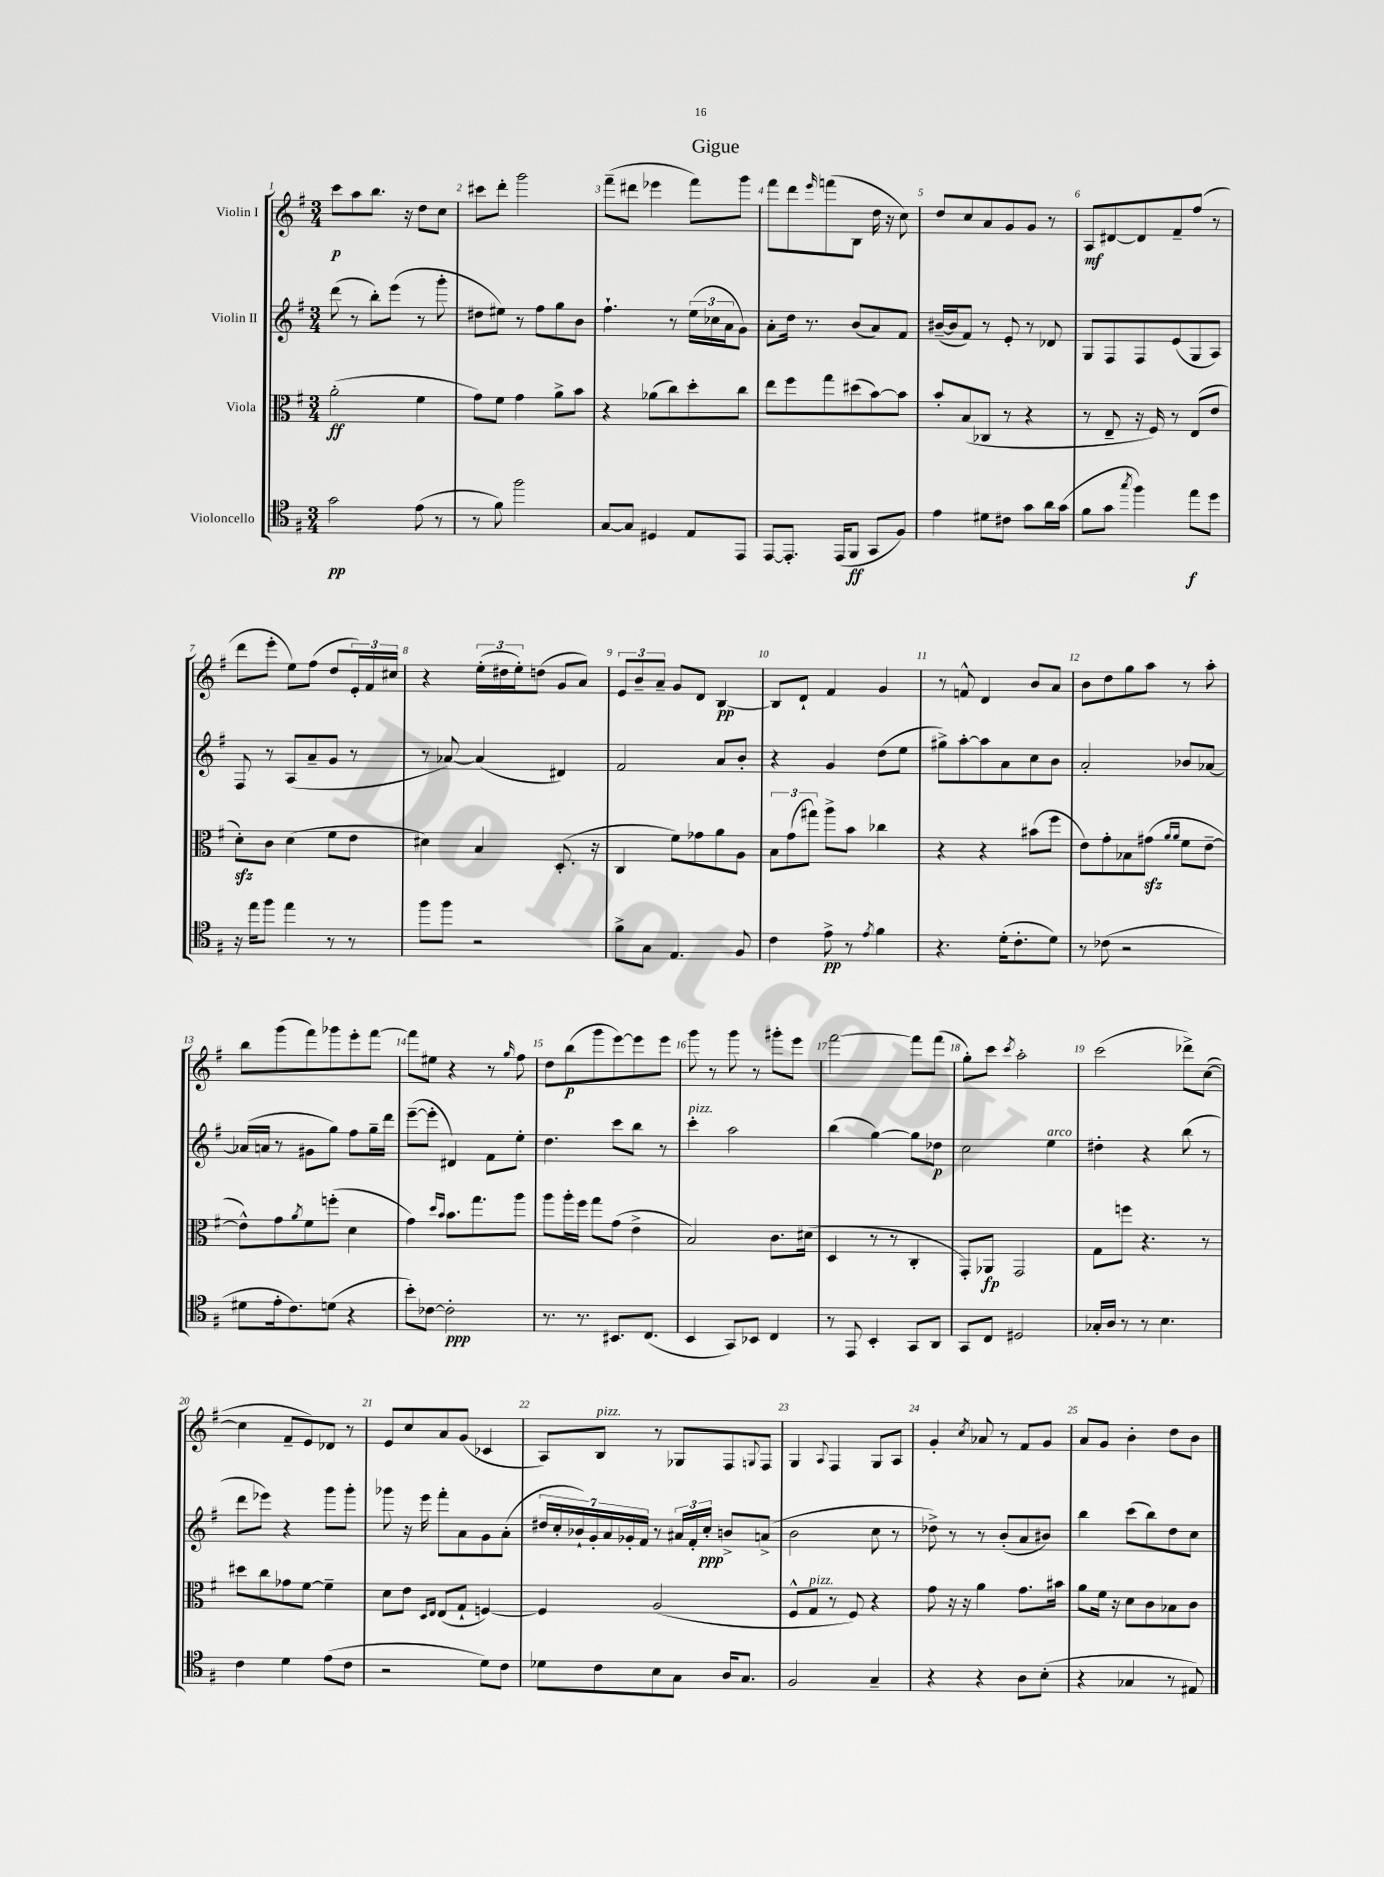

**kern	**dynam	**kern	**dynam	**kern	**dynam	**kern	**dynam
*part4	*part4	*part3	*part3	*part2	*part2	*part1	*part1
*staff4	*staff4	*staff3	*staff3	*staff2	*staff2	*staff1	*staff1
*I"Violoncello	*	*I"Viola	*	*I"Violin II	*	*I"Violin I	*
*clefC4	*	*clefC3	*	*clefG2	*	*clefG2	*
*k[f#]	*	*k[f#]	*	*k[f#]	*	*k[f#]	*
*M3/4	*	*M3/4	*	*M3/4	*	*M3/4	*
=1	=1	=1	=1	=1	=1	=1	=1
2g\	pp	(2a'\	ff	(8ddd\	.	8ccc\L	p
.	.	.	.	8r	.	8aa\	.
.	.	.	.	8bb'\L)	.	8.bb\J	.
.	.	.	.	(8eee\J	.	.	.
.	.	.	.	.	.	16r	.
(8e\	.	4f#\	.	8r	.	8dd\L	.
8r	.	.	.	8ggg'\	.	8cc\J	.
=2	=2	=2	=2	=2	=2	=2	=2
8r	.	8g\L)	.	8dd#X\L	.	8ccc#X\L	.
8f#\)	.	8f#\J	.	8ee#X\J)	.	8ddd'\J	.
2ff#\	.	4g\	.	8r	.	2ggg\	.
.	.	.	.	8ff#\L	.	.	.
.	.	8a^\L	.	8gg\	.	.	.
.	.	8b\J	.	8b\J	.	.	.
=3	=3	=3	=3	=3	=3	=3	=3
[8G/L	.	4r	.	4.ff#`\	.	(8fff#~\L	.
8G/J]	.	.	.	.	.	8ddd#X\J	.
4D#X/	.	(8a-X\L	.	.	.	4eee-X\	.
.	.	8cc\)	.	8r	.	.	.
8E/L	.	8dd'\	.	(24ee\LL	.	8fff#\L)	.
.	.	.	.	24cc-X\	.	.	.
.	.	.	.	24a\J	.	.	.
8EE/J	.	8cc\J	.	8g\J)	.	8ggg\J	.
=4	=4	=4	=4	=4	=4	=4	=4
[8EE/L	.	8ee\L	.	8a'\L	.	8fff#\L	.
8.EE'/J]	.	8ff#\	.	16dd\Jk	.	8ddd\	.
.	.	.	.	8.r	.	.	.
.	.	.	.	.	.	16qqeee/	.
.	.	8gg\	.	.	.	(8fffn\	.
(16EE/KL	.	.	.	.	.	.	.
8FF#/J	ff	(8dd#X\	.	(8b/L	.	8B\J	.
8GG/L	.	[8b\)	.	8a/)	.	16dd\	.
.	.	.	.	.	.	16r	.
8F#/J)	.	8b\J]	.	8f#/J	.	8cc\)	.
=5	=5	=5	=5	=5	=5	=5	=5
4e\	.	8b'/L	.	([16b#X~/LL	.	8dd/L	.
.	.	.	.	16b#/J]	.	.	.
.	.	(8B/	.	8f#/J)	.	8cc/	.
8d#X\L	.	8C-X/J	.	8r	.	8a/	.
8c#X\J	.	8r	.	8e'/	.	8g/	.
8g\L	.	4r	.	8r	.	8g/J	.
16a\L	.	.	.	8d-X/	.	8r	.
(16g\JJ	.	.	.	.	.	.	.
=6	=6	=6	=6	=6	=6	=6	=6
8f#\L	.	8r	.	8G/L	.	8A/L	mf
8g\J	.	8E~/	.	8F#/	.	[8d#X/	.
8qgg/	.	.	.	.	.	.	.
4ff#\)	.	16r	.	8F#/	.	8d#/]	.
.	.	16F#/)	.	.	.	.	.
.	.	8r	.	(8e/	.	8f#~/	.
8ee\L	f	(8E/L	.	8G/	.	(8ff#/J	.
8dd\J	.	8e/J	.	8A/J)	.	8r	.
!!LO:LB:g=z
=7	=7	=7	=7	=7	=7	=7	=7
16r	.	8dzz'\L)	.	8F#/	.	8ddd\L	.
16ee\KL	.	.	.	.	.	.	.
8ff#\J	.	8c\J	.	8r	.	8eee'\J	.
4ee\	.	(4d\	.	(8A/L	.	8ee\L)	.
.	.	.	.	8a~/	.	(8ff#\J	.
8r	.	8f#\L	.	8g/J	.	8dd/L	.
8r	.	8e\J	.	8r	.	24e'/L)	.
.	.	.	.	.	.	24f#/	.
.	.	.	.	.	.	24cc#X/JJ	.
=8	=8	=8	=8	=8	=8	=8	=8
8ff#\L	.	4d#X\)	.	8r	.	4r	.
8ff#\J	.	.	.	[8a-X/)	.	.	.
2r	.	4B/	.	(4a-/]	.	(24ee'\LL	.
.	.	.	.	.	.	24dd#X\	.
.	.	.	.	.	.	24ee'\J)	.
.	.	.	.	.	.	(8ddn\J	.
.	.	(8.D'/	.	4d#X/)	.	8g/L	.
.	.	.	.	.	.	8a/J)	.
.	.	16r	.	.	.	.	.
=9	=9	=9	=9	=9	=9	=9	=9
8f#^\L	.	4C/	.	2f#/	.	12e/L	.
.	.	.	.	.	.	12b~/	.
8G\J	.	.	.	.	.	.	.
.	.	.	.	.	.	12a~/J	.
4.E/	.	8f#\L)	.	.	.	8g/L	.
.	.	8g-X\	.	.	.	8d/J	.
.	.	8a\	.	8a/L	.	[4B/	pp
8F#/	.	8A\J	.	8b'/J	.	.	.
=10	=10	=10	=10	=10	=10	=10	=10
4c\	.	12B\L	.	4r	.	8B/L]	.
.	.	(12g\	.	.	.	.	.
.	.	.	.	.	.	8d`/J	.
.	.	12gg#X\J)	.	.	.	.	.
8e^\	pp	8aa^\L	.	4g/	.	4f#/	.
8r	.	8b\J	.	.	.	.	.
8qe/	.	.	.	.	.	.	.
4f#\	.	4cc-X\	.	(8dd\L	.	4g/	.
.	.	.	.	8ee\J	.	.	.
=11	=11	=11	=11	=11	=11	=11	=11
4.r	.	4r	.	8gg#X^\L)	.	8r	.
.	.	.	.	[8aa'\	.	8fn^^/	.
.	.	4r	.	8aa\]	.	4d/	.
(16d'\KL	.	.	.	8a\	.	.	.
8.c'\	.	.	.	.	.	.	.
.	.	(8b#X\L	.	8cc\	.	8b/L	.
8d\J)	.	8ff#\J	.	8b\J	.	8a/J	.
=12	=12	=12	=12	=12	=12	=12	=12
8r	.	8e\L)	.	2a'/	.	8b\L	.
(8c-X\	.	8g'\	.	.	.	8dd\	.
2r	.	8B-X\	.	.	.	8gg\	.
.	.	(8g#Xzz\J	.	.	.	8aa\J	.
.	.	16qqa/LL	.	.	.	.	.
.	.	16qqa/JJ	.	.	.	.	.
.	.	8f#\L	.	8b-X/L	.	8r	.
.	.	[8e~\J	.	[8a-X/J	.	8aa'\	.
!!LO:LB:g=z
=13	=13	=13	=13	=13	=13	=13	=13
8d#X\L	.	8e^^\L])	.	(16a-X/LL]	.	8bb\L	.
.	.	.	.	16an/JJ	.	.	.
16e'\k	.	8g\	.	8r	.	(8ggg\	.
8.c\)	.	.	.	.	.	.	.
.	.	8qa/	.	.	.	.	.
.	.	8f#\	.	8g#X\L	.	8fff#\)	.
(8dn\J	.	(8ffn'\J	.	8gg\J)	.	8ggg-X\	.
4r	.	4d\	.	8ff#\L	.	8eee'\	.
.	.	.	.	16gg~\L	.	[8fff#\J	.
.	.	.	.	16ddd\JJ	.	.	.
=14	=14	=14	=14	=14	=14	=14	=14
8b'\L)	.	4g\)	.	([8eee~\L	.	8fff#\L]	.
[8c-X\J	.	.	.	8eee'\J]	.	8ee#X\J	.
.	.	16qqdd/LL	.	.	.	.	.
.	.	16qqb/JJ	.	.	.	.	.
2c-'\]	ppp	8.b\L	.	4d#X/)	.	4r	.
.	.	8.gg\	.	.	.	.	.
.	.	.	.	8f#\L	.	8r	.
.	.	.	.	.	.	16qqgg/	.
.	.	8aa\J	.	8ee'\J	.	8ff#\	.
=15	=15	=15	=15	=15	=15	=15	=15
8.r	.	8aa\L	.	4.dd\	.	8dd\L	.
.	.	16aa'\L	.	.	.	(8bb\	p
8.r	.	16ff#\JJ	.	.	.	.	.
.	.	8gg\L	.	.	.	8ggg\	.
8.BB#X/L	.	(8g\J	.	8ccc\L	.	[8eee\)	.
.	.	4e^\	.	8bb\J	.	8eee\]	.
(8.C/J	.	.	.	.	.	.	.
.	.	.	.	8r	.	8eee\J	.
=16	=16	=16	=16	=16	=16	=16	=16
!	!	!	!	!LO:TX:a:i:t=pizz.	!	!	!
4BB/	.	2B/)	.	4ccc'\	.	8ggg\	.
.	.	.	.	.	.	8r	.
8GG/L)	.	.	.	2aa\	.	8ggg\	.
8BB-X/J	.	.	.	.	.	8r	.
4C/	.	8.c\L	.	.	.	8ggg#X'\L	.
.	.	.	.	.	.	8eee\J	.
.	.	(16d#X\Jk	.	.	.	.	.
=17	=17	=17	=17	=17	=17	=17	=17
8r	.	4D/	.	(4bb\	.	[2fff#\	.
8EE/	.	.	.	.	.	.	.
4BB'/	.	8r	.	[4gg\)	.	.	.
.	.	8r	.	.	.	.	.
8GG/L	.	4C'/	.	8gg\L]	.	8fff#\L]	.
8AA/J	.	.	.	8dd-X\J	p	(8fff#\J	.
=18	=18	=18	=18	=18	=18	=18	=18
8GG/L	.	8GG'/L)	.	2cc\	.	8gg'\L)	.
8C/J	.	8AA-X/J	fp	.	.	8ccc\J	.
.	.	.	.	.	.	8qccc/	.
2D#X/	.	2GG/	.	.	.	2aa'\	.
!	!	!	!	!LO:TX:a:i:t=arco	!	!	!
.	.	.	.	4ee\	.	.	.
=19	=19	=19	=19	=19	=19	=19	=19
16G-X'/LL	.	8G\L	.	4dd#X'\	.	(2ccc\	.
16A/JJ	.	.	.	.	.	.	.
8r	.	8ffn\J	.	.	.	.	.
8r	.	4.r	.	4r	.	.	.
4.B\	.	.	.	.	.	.	.
.	.	.	.	(8bb\	.	8ddd-X^\L)	.
.	.	8r	.	8r	.	([8cc\J	.
!!LO:LB:g=z
=20	=20	=20	=20	=20	=20	=20	=20
4c\	.	8dd#X\L	.	8ddd\L	.	4cc\]	.
.	.	8cc\	.	8eee-X\J)	.	.	.
4d\	.	8g-X\	.	4r	.	8f#~/L	.
.	.	[8f#\J	.	.	.	8e/)	.
(8e\L	.	4f#~\]	.	8ggg\L	.	8d-X/J	.
8c\J	.	.	.	8ggg'\J	.	8r	.
=21	=21	=21	=21	=21	=21	=21	=21
2r	.	8d\L	.	8ggg-X\	.	8e/L	.
.	.	8e\J	.	16r	.	8cc/	.
.	.	.	.	16eee\	.	.	.
.	.	16qqD/LL	.	.	.	.	.
.	.	16qqE/JJ	.	.	.	.	.
.	.	(8E/L	.	8fff#'\L	.	8a/	.
.	.	8G`/J	.	8a\	.	(8g/J	.
8d\L)	.	[4Fn/)	.	8g\	.	4c-X/	.
8c\J	.	.	.	(8a'\J	.	.	.
=22	=22	=22	=22	=22	=22	=22	=22
8d-X\L	.	4F/]	.	28dd#X/LL	.	8A/L)	.
.	.	.	.	28cc'/	.	.	.
.	.	.	.	28b-X`/)	.	.	.
.	.	.	.	28g'/	.	.	.
!	!	!	!	!	!	!LO:TX:a:i:t=pizz.	!
8c\	.	.	.	.	.	8B/J	.
.	.	.	.	28a/	.	.	.
.	.	.	.	28g-X'/	.	.	.
.	.	.	.	28f#/JJ	.	.	.
8B\	.	(2A/	.	8r	.	8r	.
8G\J	.	.	.	24a#X/LL	.	8G-X/L	.
.	.	.	.	24f#'/	.	.	.
.	.	.	.	24cc'/JJ	ppp	.	.
16A/KL	.	.	.	8bn^/L	.	8F#/	.
8.G/J	.	.	.	.	.	.	.
.	.	.	.	.	.	8qqGn/	.
.	.	.	.	(8an^/J	.	8F#/J	.
=23	=23	=23	=23	=23	=23	=23	=23
2F#/	.	8F#^^/L	.	2b\	.	4G/	.
!	!	!LO:TX:a:i:t=pizz.	!	!	!	!	!
.	.	8G/J	.	.	.	.	.
.	.	.	.	.	.	8qqA/	.
.	.	8r	.	.	.	4F#/	.
.	.	8F#/)	.	.	.	.	.
4G~/	.	4r	.	8cc\	.	8G/L	.
.	.	.	.	8r	.	8A/J	.
=24	=24	=24	=24	=24	=24	=24	=24
4r	.	8g\	.	8dd-X^\)	.	4g'/	.
.	.	16r	.	8r	.	.	.
.	.	16r	.	.	.	.	.
.	.	.	.	.	.	8qcc/	.
4r	.	4a\	.	8r	.	8a-X/	.
.	.	.	.	(8b'/L	.	8r	.
8A\L	.	8.g\L	.	8a/	.	8f#/L	.
(8B'\J	.	.	.	8b#X/J)	.	8g/J	.
.	.	16b#X\Jk	.	.	.	.	.
=25	=25	=25	=25	=25	=25	=25	=25
4r	.	8a\L	.	4bb\	.	8a/L	.
.	.	16f#\Jk	.	.	.	8g/J	.
.	.	16r	.	.	.	.	.
4G-X/	.	8d\L	.	(8ccc\L	.	4b'\	.
.	.	8c\	.	8bb\)	.	.	.
8r	.	8B-X\	.	8dd\	.	8dd\L	.
8E#X/)	.	8c\J	.	8cc\J	.	8b\J	.
==	==	==	==	==	==	==	==
*-	*-	*-	*-	*-	*-	*-	*-
